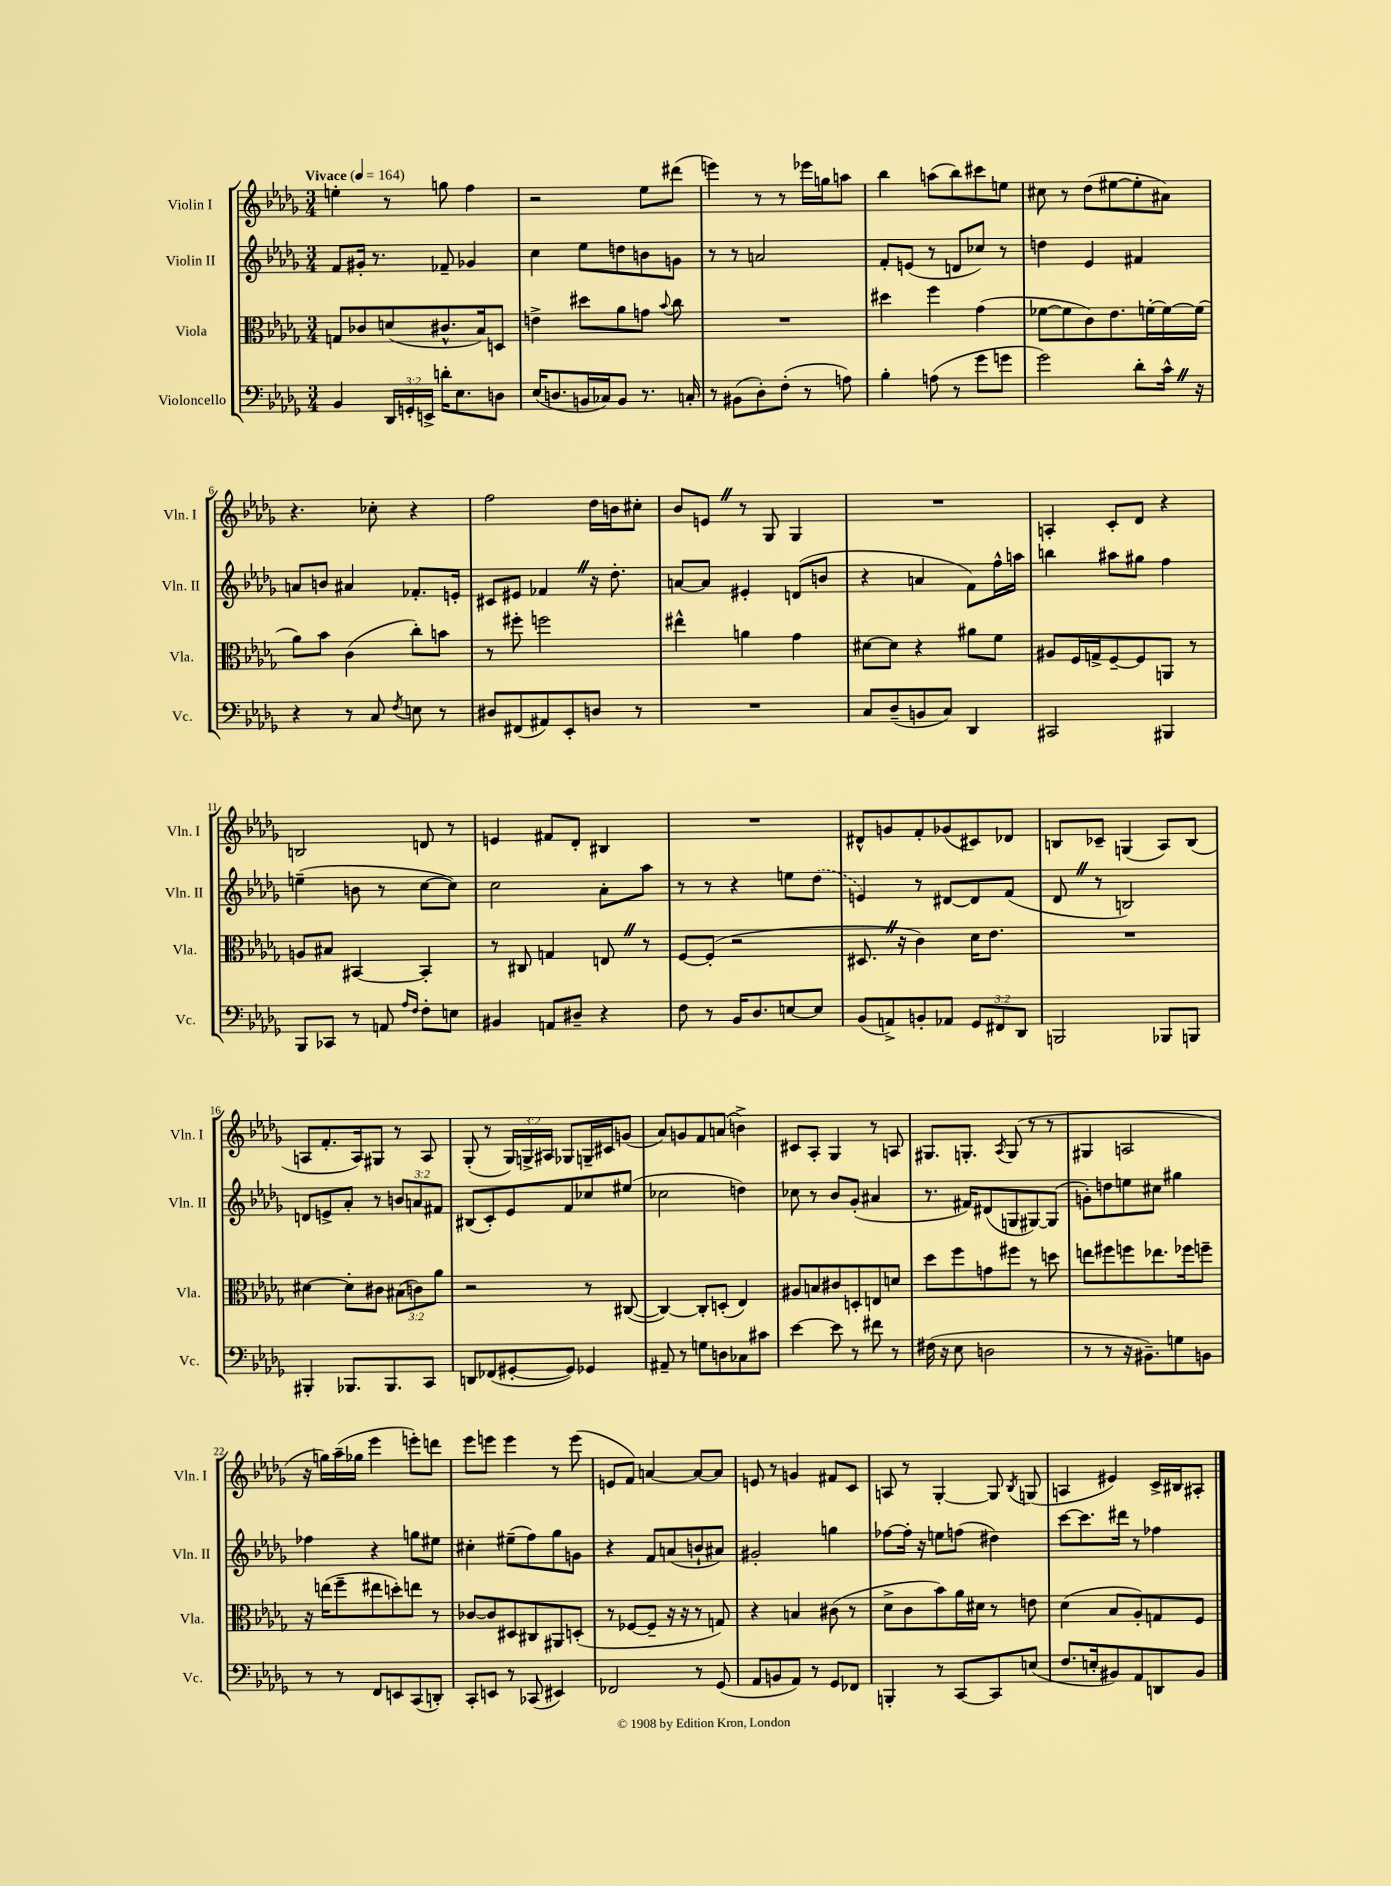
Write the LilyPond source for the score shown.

<<
\new StaffGroup <<
\new Staff = "s0" \with { instrumentName = "Violin I" shortInstrumentName = "Vln. I" } {
    \clef treble \key des \major \numericTimeSignature \time 3/4 \override Staff.TupletNumber.text = #tuplet-number::calc-fraction-text \tempo "Vivace" 4 = 164
    \autoBeamOff e''4-. r8 g''8 f''4 |
    r2 ees''8[ dis'''8]( |
    e'''4) r8 r8 ees'''16[ g''16 a''8] |
    bes''4 a''8[( bes''8) cis'''8 e''8] |
    cis''8 r8 des''8[( eis''8~ eis''8-. ais'8]) |
    r4. ces''8-. r4 |
    f''2 des''16[ b'16 cis''8]-. |
    bes'8[ e'8] \once \override BreathingSign.text = \markup { \musicglyph "scripts.caesura.straight" } \breathe r8 ges8 ges4 |
    R2. |
    a4-. c'8[-. des'8] r4 |
    b2 d'8 r8 |
    e'4 fis'8[ des'8]-. bis4 |
    R2. |
    dis'8[-^ g'8 f'8-. ges'8( cis'8) des'8] |
    b8[ ces'8]-- g4( aes8[) b8]( |
    a8[ f'8.-. a16) gis8] r8 a8 |
    ges8-.( r8 \tuplet 3/2 { ges16[) g16-> ais16] } ges8[ g16-- cis'16 g'8]( |
    aes'8[) g'8 f'8 a'8]( b'4->) |
    cis'8[ aes8]-. ges4 r8 a8 |
    gis8.[ g8.]-. \acciaccatura { aes8 } g8( r8 r8 |
    gis4 a2 |
    r16 g''16[) aes''16--( ges''16] ees'''4 e'''8[-.) d'''8] |
    ees'''8[ e'''8] e'''4 r8 e'''8( |
    e'8[ f'8]) a'4~ a'8[~ a'8] |
    e'8 r8 g'4 fis'8[ c'8] |
    a8 r8 ges4~-. ges8 \acciaccatura { bes8 } g8( |
    a4 eis'4) c'16[-> bis16 ais8]-. \bar "|." |
}
\new Staff = "s1" \with { instrumentName = "Violin II" shortInstrumentName = "Vln. II" } {
    \clef treble \key des \major \numericTimeSignature \time 3/4 \override Staff.TupletNumber.text = #tuplet-number::calc-fraction-text
    \autoBeamOff f'8[ gis'16]-. r8. fes'8-- ges'4 |
    c''4 ees''8[ d''8 b'8 g'8] |
    r8 r8 a'2 |
    f'8[-. e'8]( r8 d'8[ ces''8]) r8 |
    d''4 ees'4 fis'4 |
    a'8[ b'8] ais'4 fes'8.[-. e'16]-. |
    cis'8[ eis'8] fes'4 \once \override BreathingSign.text = \markup { \musicglyph "scripts.caesura.straight" } \breathe r16 des''8.-. |
    a'8[~ a'8] eis'4-. d'8[( b'8] |
    r4 a'4 f'8[) f''16-^ a''16] |
    b''4 ais''8[ gis''8] f''4 |
    e''4--( b'8 r8 c''8[~ c''8]) |
    c''2 aes'8[-. aes''8] |
    r8 r8 r4 e''8[ \once \slurDashed des''8]( |
    e'4) r8 dis'8[~ dis'8 f'8]( |
    des'8 \once \override BreathingSign.text = \markup { \musicglyph "scripts.caesura.straight" } \breathe r8 b2) |
    d'8[ e'8-> aes'8]-. r8 \tuplet 3/2 { b'8[ a'8 fis'8] } |
    bis8[( c'8-.) ees'8 f'8 ces''8 eis''8]( |
    ces''2 d''4) |
    ces''8 r8 bes'8[ ges'8]-.( ais'4 |
    r8. fis'16[) dis'8( g8 gis8~) gis8]( |
    g'8[-.) d''8 e''8 cis''8] gis''4 |
    fes''4 r4 g''8[ eis''8] |
    cis''4-. eis''8[--( f''8) ges''8 g'8] |
    r4 f'8[ a'8( b'8-! ais'8]) |
    gis'2-. g''4 |
    fes''8[~ fes''16]-. r16 e''8[ f''8]( dis''4) |
    c'''8[~ c'''8. dis'''16] r8 fes''4 \bar "|." |
}
\new Staff = "s2" \with { instrumentName = "Viola" shortInstrumentName = "Vla." } {
    \clef alto \key des \major \numericTimeSignature \time 3/4 \override Staff.TupletNumber.text = #tuplet-number::calc-fraction-text
    \autoBeamOff g8[ ces'8 d'8( cis'8.-^ bes16) d8] |
    e'4-> dis''8[ aes'8 g'8] \appoggiatura { bes'8 } c''8 |
    R2. |
    dis''4 f''4 ges'4( |
    fes'8[~ fes'8 c'8) ees'8. f'16~-. f'16~ f'16]( |
    aes'8[) bes'8] c'4( c''8[-.) b'8] |
    r8 fis''8-. f''2 |
    eis''4-^ a'4 ges'4 |
    dis'8[~ dis'8] r4 ais'8[ f'8] |
    ais8[ f16 g16-> f8~-- f8 a,8] r8 |
    a8[ bis8] bis,4~ bis,4-. |
    r8 cis8 g4 e8 \once \override BreathingSign.text = \markup { \musicglyph "scripts.caesura.straight" } \breathe r8 |
    f8[~ f8]-.( r2 |
    dis8. \once \override BreathingSign.text = \markup { \musicglyph "scripts.caesura.straight" } \breathe r16 c'4) des'16[ ees'8.] |
    R2. |
    dis'4~ dis'8[-. cis'8] \tuplet 3/2 { bis8[( c'8) aes'8] } |
    r2 r8 cis8~( |
    cis4~) cis8[-. d8]-.( ees4) |
    ais8[ b8 cis'8 d8-. e8 d'8] |
    des''8[ f''8 g'8 fis''8] r8 d''8 |
    e''8[ fis''8 f''8 ees''8. fes''16 f''8]-- |
    r16 e''16[( f''8-- eis''8 d''8-.) e''8] r8 |
    ces'8[~ ces'8 dis8 cis8 ais,8 d8]-.( |
    r8 fes8[~ fes8]-- r16 r16 r8 g8) |
    r4 b4 cis'8( r8 |
    des'8[-> c'8 bes'8) aes'16 dis'16] r8 e'8 |
    des'4( bes8[ aes8-.) g8 f8] \bar "|." |
}
\new Staff = "s3" \with { instrumentName = "Violoncello" shortInstrumentName = "Vc." } {
    \clef bass \key des \major \numericTimeSignature \time 3/4 \override Staff.TupletNumber.text = #tuplet-number::calc-fraction-text
    \autoBeamOff bes,4 \tuplet 3/2 { des,16[ g,16-. e,16]-> } d'16[-. ees8. d8] |
    ees16[( d8. b,16 ces16) b,8] r8. c16-. |
    r8 bis,8[( des8-.) f8]-.( r8 a8) |
    bes4-. a8( r8 ges'8[ g'8] |
    ges'2) des'8[-. c'16]-^ \once \override BreathingSign.text = \markup { \musicglyph "scripts.caesura.straight" } \breathe r16 |
    r4 r8 c8 \acciaccatura { f8 } e8 r8 |
    dis8[ fis,8( ais,8) ees,8-. d8] r8 |
    R2. |
    c8[ des8--( b,8 c8]) des,4 |
    cis,2 bis,,4 |
    bes,,8[ ces,8] r8 a,8 \grace { aes16[ f16] } f8[-. e8] |
    bis,4 a,8[ dis8]-- r4 |
    f8 r8 bes,16[ des8. e8~ e8] |
    bes,8[( a,8->) b,8-. aes,8] \tuplet 3/2 { ges,8[ fis,8 des,8] } |
    b,,2 bes,,8[ b,,8] |
    bis,,4-. bes,,8.[ bes,,8. c,8] |
    d,8[ fes,8( gis,8~-. gis,8]) ges,4 |
    ais,8-- r8 g8[ d8 ces8 cis'8] |
    ees'4~ ees'8 r8 fis'8 r8 |
    fis16( r16 ees8 d2 |
    r8 r8 r16 bis,8.[--) g8 b,8] |
    r8 r8 f,8[ e,8 c,8( d,8]-.) |
    c,8[-. e,8] r8 ces,8( eis,4) |
    fes,2 r8 ges,8( |
    aes,8[ b,8 aes,8]) r8 ges,8[ fes,8] |
    b,,4-. r8 c,8[~ c,8 e8]( |
    f8.[ e16-. bis,8) aes,8 d,8 bis,8] \bar "|." |
}
>>
>>
